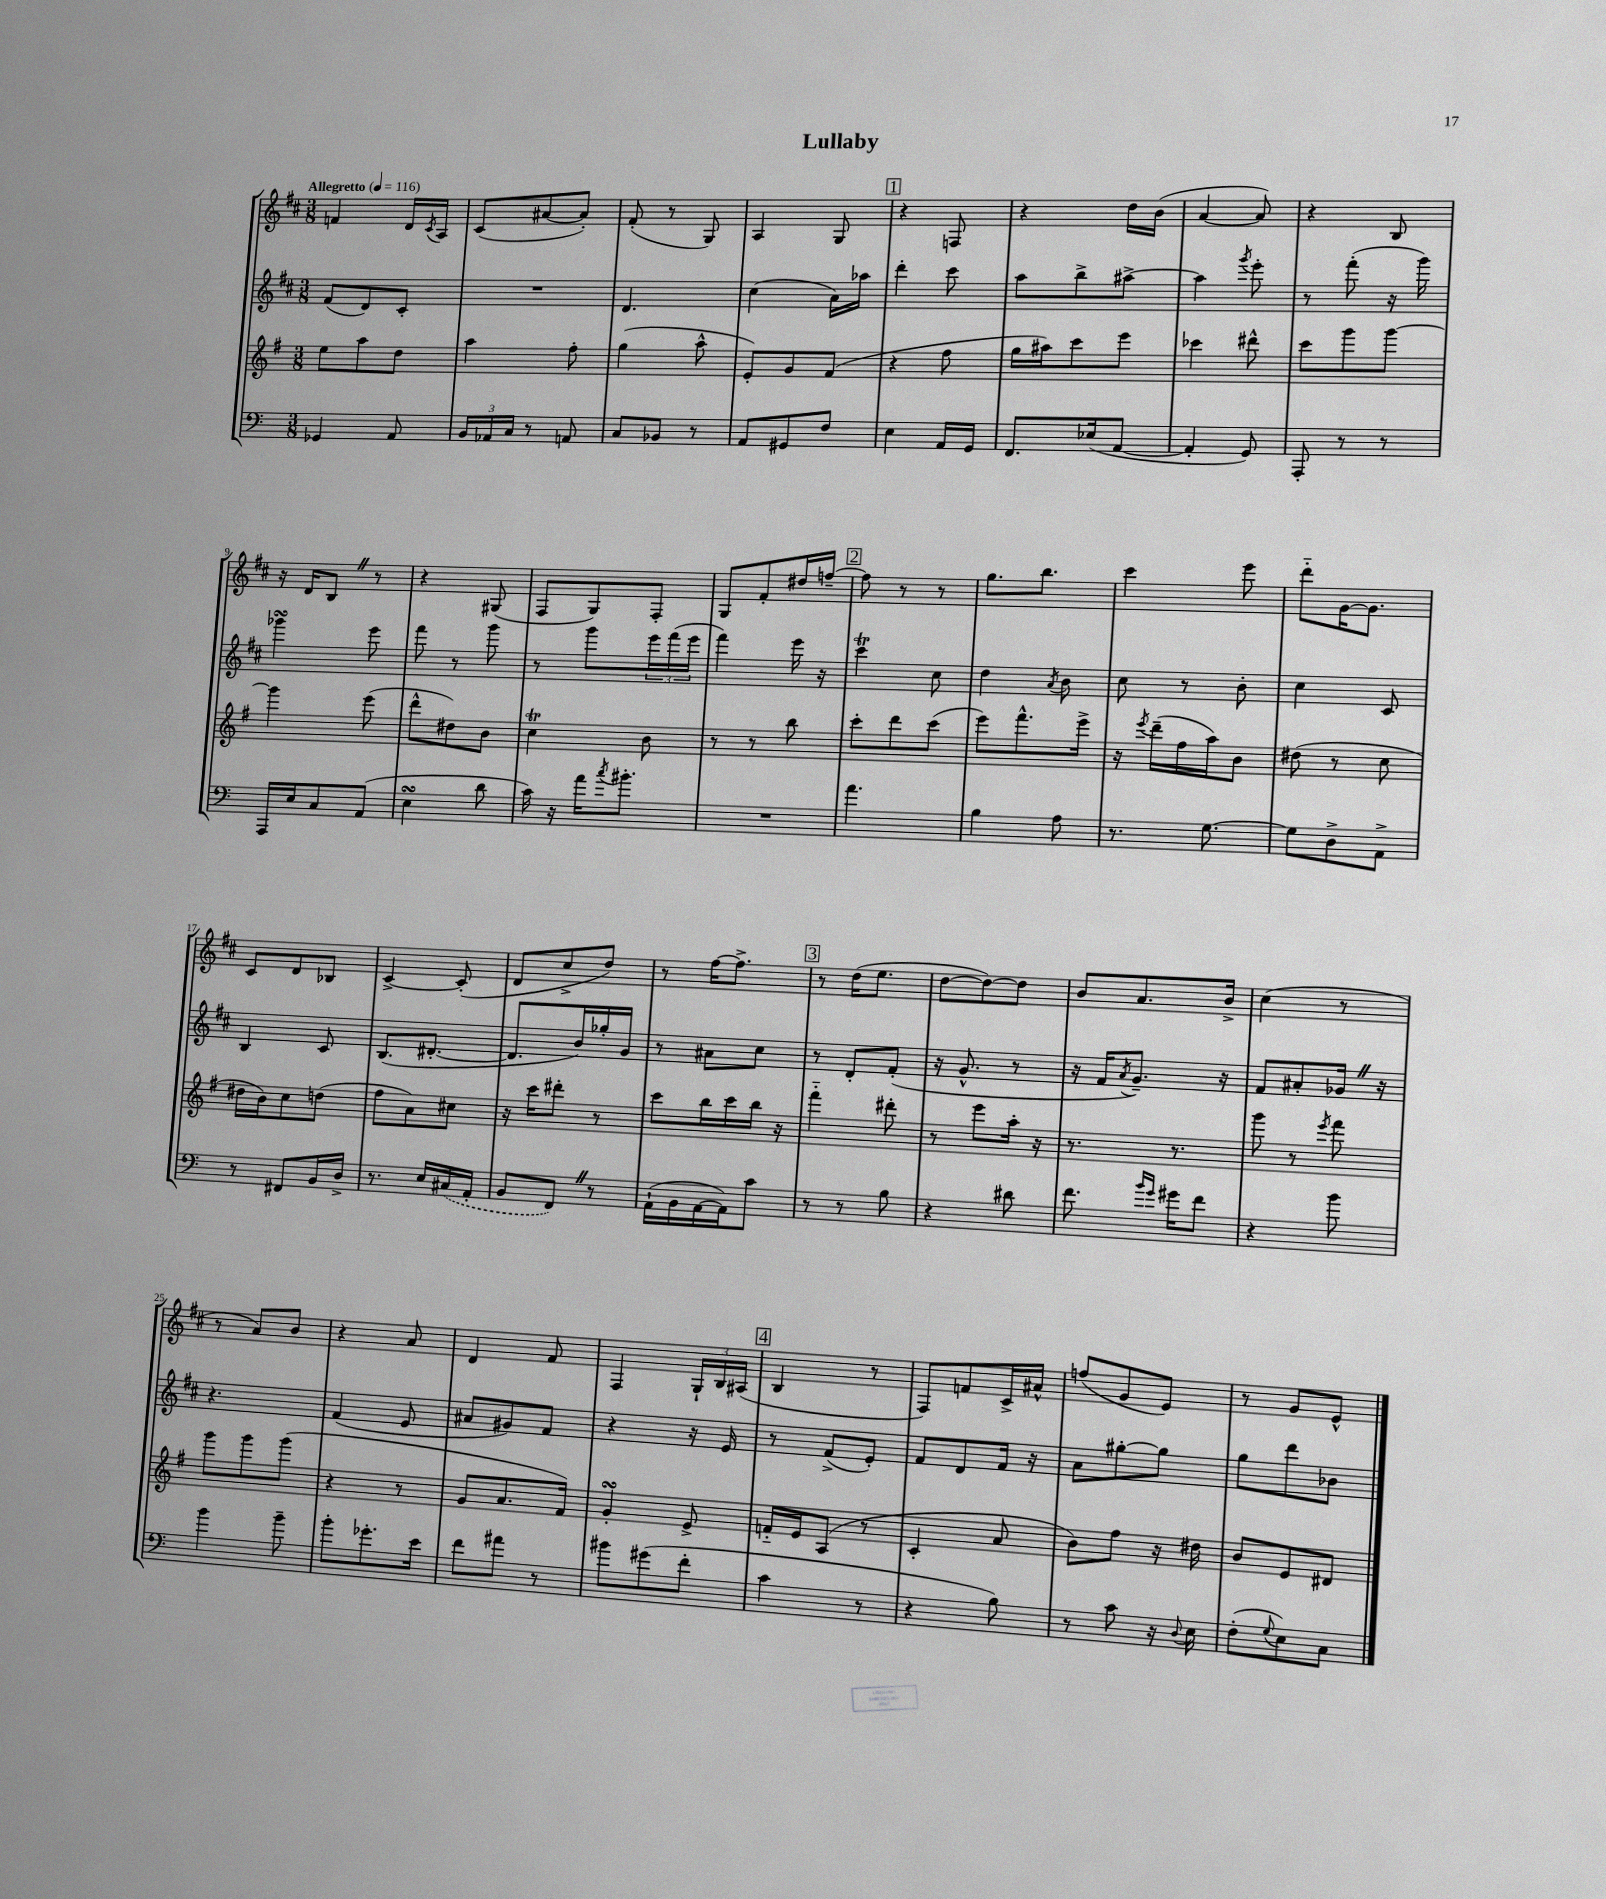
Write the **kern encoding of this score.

**kern	**kern	**kern	**kern
*staff4	*staff3	*staff2	*staff1
*clefF4	*clefG2	*clefG2	*clefG2
*k[]	*k[f#]	*k[f#c#]	*k[f#c#]
*M3/8	*M3/8	*M3/8	*M3/8
*MM116	*MM116	*MM116	*MM116
4GG-/	8ee\L	(8f#/L	4f/
.	8aa\	8d/)	.
8AA/	8dd\J	8c#'/J	16d/LL
.	.	.	8qc#/
.	.	.	16A/JJ
=	=	=	=
24BB/LL	4aa\	4.r	(8c#/L
24AA-/	.	.	.
24C/JJ	.	.	.
8r	.	.	[8a#/
8AA/	8ff#'\	.	8a#'/]J)
=	=	=	=
8C/L	(4gg\	4.d/	(8f#'/
8BB-/J	.	.	8r
8r	8aa^^\	.	8G/)
=	=	=	=
8AA/L	8e'/L)	(4cc#\	4A/
8GG#/	8g/	.	.
8F/J	(8f#/J	16a\LL)	8G/
.	.	16aa-\JJ	.
=	=	=	=
4E\	4r	4ddd'\	4r
16AA/LL	8ff#\	8ccc#\	8F/
16GG/JJ	.	.	.
=	=	=	=
8.FF/L	16gg\LL	8aa\L	4r
.	16aa#\J)	.	.
.	8ccc\	8bb^\	.
(16E-/k	.	.	.
[8AA/J	8eee\J	[8aa#^\J	16dd\LL
.	.	.	(16b\JJ
=	=	=	=
4AA'/]	4ccc-\	4aa#\]	[4a/
.	.	8qggg/	.
8GG/)	8ddd#^^\	8eee'\	8a/])
=	=	=	=
8AAA'/	8ccc\L	8r	4r
8r	8ggg\	(8fff#'\	.
8r	[8ggg\J	16r	8B/
.	.	16ggg\)	.
=	=	=	=
16AAA/LL	4ggg\]	4ggg-\	16r
16E/J	.	.	16d/LK
8C/	.	.	8B/J
(8AA/J	(8eee\	8eee\	8r
=	=	=	=
4E\	8ddd^^\L	8fff#\	4r
.	8dd#\)	8r	.
8d\	8b\J	8ggg\	(8G#/
=	=	=	=
16c\)	4cc\	8r	8F#/L
16r	.	.	.
16a\LK	.	8ggg\L	8G/)
8qcc/	.	.	.
8.b#'\J	.	.	.
.	8b\	24eee\L	8F#'/J
.	.	(24fff#\	.
.	.	24eee\JJ	.
=	=	=	=
4.r	8r	4fff#\)	8G/L
.	8r	.	8f#'/
.	8bb\	16eee\	16dd#/L
.	.	16r	[16ff~/JJ
=	=	=	=
4.a\	8ccc'\L	4ccc#\	8ff\]
.	8ddd\	.	8r
.	(8ccc\J	8cc#\	8r
=	=	=	=
4B\	8eee\L)	4dd\	8.gg\L
.	8.fff#^^\	.	.
.	.	.	8.bb\J
.	.	8qa/	.
8A\	.	8b\	.
.	16eee^\Jk	.	.
=	=	=	=
8.r	16r	8cc#\	4ccc#\
.	8qeee/	.	.
.	(16ddd~\LL	.	.
.	16ff#\	8r	.
[8.G\	16aa\J)	.	.
.	8b\J	8b'\	8eee\
=	=	=	=
8G\]L	(8dd#\	4cc#\	8ddd'~\L
8D^\	8r	.	[16g\K
.	.	.	8.g\]J
8AA^\J	8cc\	8c#/	.
=	=	=	=
8r	16dd#\LL	4B/	8c#/L
.	16b\J)	.	.
8FF#/L	8cc\	.	8d/
16BB/L	(8dd\J	8c#/	8B-/J
16D^/JJ	.	.	.
=	=	=	=
8.r	8ff#\L	(8.B/L	[4c#^/
.	8a\)	.	.
16E/LL	.	[8.d#'/J	.
(16C#/	8cc#\J	.	(8c#'/]
16AA'/JJ	.	.	.
=	=	=	=
8BB/L	16r	8.d#/]L	8d/L
.	16ccc\LK	.	.
8FF/J)	8ddd#'\J	.	8cc#^/
.	.	16b/L)	.
8r	8r	16gg-'/	8dd/J)
.	.	16g/JJ	.
=	=	=	=
(16AA`\LL	8ccc\L	8r	8r
16BB\	.	.	.
[16AA\	16bb\L	8a#\L	[16ff#\LK
16AA\]J)	16ccc\	.	8.ff#^\]J
8c\J	16bb\JJ	8cc#\J	.
.	16r	.	.
=	=	=	=
8r	4fff#'~\	8r	8r
8r	.	8d'/L	(16dd\LK
.	.	.	8.ee\J
8B\	8ddd#'\	(8f#'/J	.
=	=	=	=
4r	8r	16r	[8dd\L
.	.	8.g^^/	.
.	8eee\L	.	8dd\_)
8d#\	16aa'\Jk	8r	8dd\]J
.	16r	.	.
=	=	=	=
8.f\	8.r	16r	8b/L
.	.	16f#/LK	.
.	.	8qa/	.
.	.	8.g~/J)	8.a/
16qqb/LL	.	.	.
16qqg/JJ	.	.	.
16g#\LK	8.r	.	.
8f\J	.	.	.
.	.	16r	16b^/Jk
=	=	=	=
4r	8ggg\	8f#/L	(4cc#\
.	8r	8a#'/	.
.	8qeee/	.	.
8b\	8fff#\	16g-/Jk	8r
.	.	16r	.
=	=	=	=
4b\	8ggg\L	4.r	8r
.	8ggg\	.	8a/L)
8b~\	(8ggg\J	.	8b/J
=	=	=	=
8b'\L	4r	(4f#/	4r
8.g-'\	.	.	.
.	8r	8e/	8a/
16e\Jk	.	.	.
=	=	=	=
8f\L	8g/L	8a#/L	4d/
8a#\J	8.a/	8g#/)	.
8r	.	8f#/J	8f#/
.	16f#/Jk)	.	.
=	=	=	=
8b#\L	4g'/	4r	4F#/
(8g#\	.	.	.
8f'\J	8e^/	16r	24G`/LL
.	.	.	24B/
.	.	16e/	.
.	.	.	(24A#/JJ
=	=	=	=
4c\	16f'~/LL	8r	4B/
.	16e/J	.	.
.	(8A/J	(8f#^/L	.
8r	8r	8e'/J)	8r
=	=	=	=
4r	4c'/	8f#/L	8F#/L)
.	.	8d/	8f/
8B\)	8a/	16f#/Jk	16c#^/L
.	.	16r	16a#^^/JJ
=	=	=	=
8r	8b\L)	8a\L	(8ff/L
8c\	8ff#\J	[8gg#'\	8g/
16r	16r	8gg#\]J	8e/J)
8qqD/	.	.	.
16E\	16dd#\	.	.
=	=	=	=
(8F'\L	8b/L	8gg\L	8r
8qqG/	.	.	.
8E\)	8e/	8ddd\	8g/L
8C\J	8d#/J	8b-\J	8e^^/J
==	==	==	==
*-	*-	*-	*-
